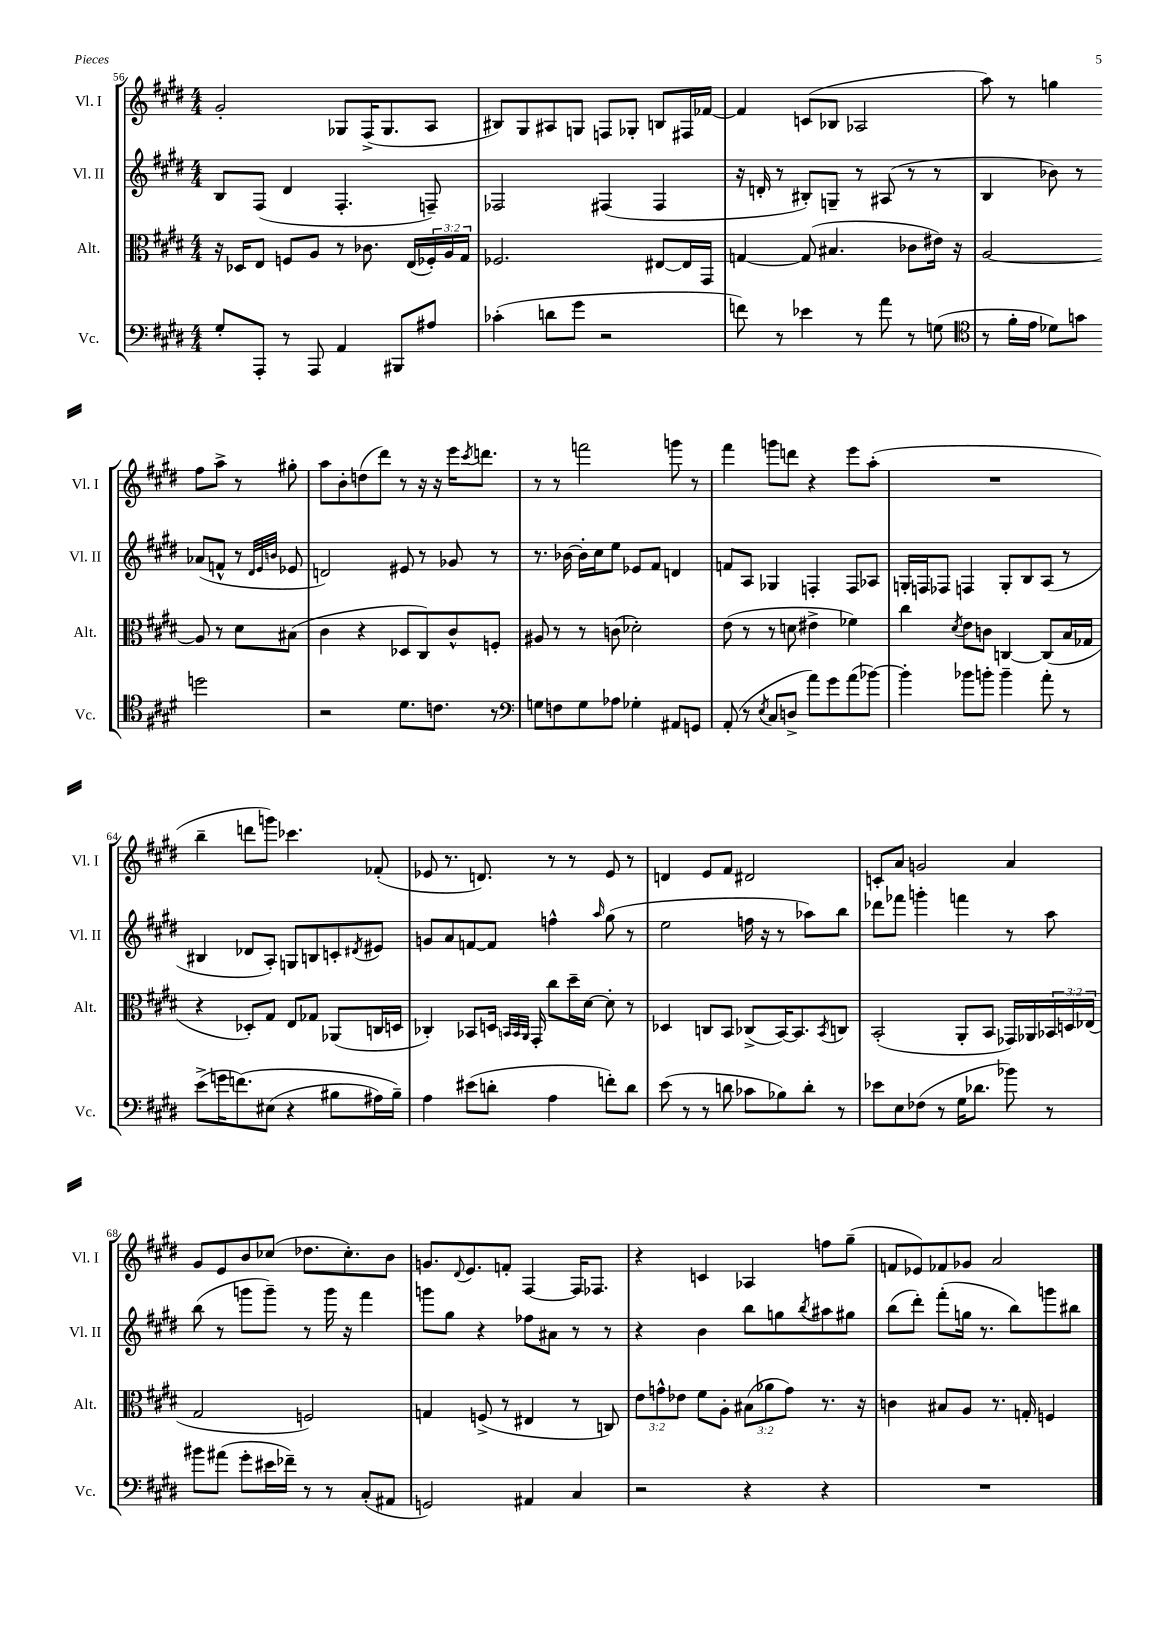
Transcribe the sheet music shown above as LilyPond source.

<<
\new StaffGroup <<
\new Staff = "s0" \with { instrumentName = "Vl. I" shortInstrumentName = "Vl. I" } {
    \clef treble \key e \major \numericTimeSignature \time 4/4
    gis'2-. ges8 fis16->( ges8. a8 |
    bis8) gis8 ais8 g8 f8 ges8-. b8 fis16 fes'16~ |
    fes'4 c'8( bes8 aes2 |
    a''8) r8 g''4 fis''8 a''8-> r8 gis''8-. |
    a''8 b'8-. d''8( dis'''8) r8 r16 r16 e'''16 \acciaccatura { cis'''8 } d'''8. |
    r8 r8 f'''2 g'''8 r8 |
    fis'''4 g'''8 d'''8 r4 e'''8 a''8-.( |
    R1 |
    b''4-- d'''8 g'''8) ces'''4. fes'8-.( |
    ees'8 r8. d'8.) r8 r8 ees'8 r8 |
    d'4 e'8 fis'8 dis'2 |
    c'8-. a'8 g'2 a'4 |
    gis'8 e'8 b'8 ces''8( des''8. ces''8.-.) b'8 |
    g'8. \appoggiatura { dis'8 } e'8. f'8-. fis4~ fis16 fes8. |
    r4 c'4 aes4 f''8 gis''8--( |
    f'8 ees'8) fes'8 ges'8 a'2 \bar "|." |
}
\new Staff = "s1" \with { instrumentName = "Vl. II" shortInstrumentName = "Vl. II" } {
    \clef treble \key e \major \numericTimeSignature \time 4/4
    b8 fis8( dis'4 fis4.-. f8--) |
    fes2 fis4( fis4 |
    r16 d'16-. r8 bis8-.) g8-- r8 ais8( r8 r8 |
    b4 bes'8) r8 aes'8( f'8-^ r8 \grace { dis'32 e'32 b'32 } ees'8 |
    d'2) eis'8 r8 ges'8 r8 |
    r8. bes'16~ bes'16-. cis''16 e''8 ees'8 fis'8 d'4 |
    f'8 a8 ges4 f4-. f8 aes8 |
    g16-. f16 fes8 f4 g8-. b8 a8( r8 |
    bis4 des'8 a8-.) g8 b8 c'8-. \acciaccatura { dis'8 } eis'8 |
    g'8 a'8 f'8~ f'8 f''4-^ \grace { a''16 } gis''8( r8 |
    e''2 f''16 r16 r8 aes''8) b''8 |
    des'''8 fes'''8 g'''4-. f'''4 r8 a''8 |
    b''8( r8 g'''8 g'''8--) r8 g'''16 r16 fis'''4 |
    g'''8 gis''8 r4 fes''8 ais'8 r8 r8 |
    r4 b'4 b''8 g''8 \acciaccatura { b''8 } ais''8 gis''8 |
    b''8( dis'''8-.) fis'''8-.( g''16 r8. b''8) g'''8 bis''8 \bar "|." |
}
\new Staff = "s2" \with { instrumentName = "Alt." shortInstrumentName = "Alt." } {
    \clef alto \key e \major \numericTimeSignature \time 4/4 \override Staff.TupletNumber.text = #tuplet-number::calc-fraction-text
    r16 des16 e8 f8 a8 r8 ces'8. e16( \tuplet 3/2 { fes16-.) a16 gis16 } |
    fes2. eis8~ eis16 gis,16 |
    g4~ g8( bis4. ces'8 eis'16) r16 |
    a2~ a8 r8 dis'8 bis8( |
    cis'4 r4 des8 cis8) cis'8-^ f8-. |
    ais8 r8 r8 c'8( des'2-.) |
    e'8( r8 r8 d'8 eis'4-> fes'4) |
    cis''4 \acciaccatura { dis'8 } e'8 c'8 c4~ c8( b16 ges16 |
    r4 des8-.) gis8 e8 ges8 aes,8( c16 d16 |
    ces4-.) bes,8 d16 \grace { b,32 b,32 a,32 } gis,16-. cis''8 dis''16-- dis'16~ dis'8-. r8 |
    des4 c8 b,8 ces8->( b,16~) b,8. \acciaccatura { b,8 } c8 |
    b,2-.( a,8-. b,8 ges,16) aes,16 \tuplet 3/2 { bes,16 d16 ees16( } |
    gis2 f2) |
    g4 f8->( r8 eis4 r8 c8) |
    \tuplet 3/2 { e'8 g'8-^ ees'8 } fis'8 a8-. \tuplet 3/2 { bis8( aes'8 g'8) } r8. r16 |
    c'4 bis8 a8 r8. g16-. f4 \bar "|." |
}
\new Staff = "s3" \with { instrumentName = "Vc." shortInstrumentName = "Vc." } {
    \clef bass \key e \major \numericTimeSignature \time 4/4
    gis8-. a,,8-. r8 a,,8 a,4 bis,,8 ais8 |
    ces'4-.( d'8 gis'8 r2 |
    f'8) r8 ees'4 r8 a'8 r8 g8( |
    \clef tenor r8 fis'16-. e'16 des'8) g'8 d''2 |
    r2 dis'8. c'8. r8 |
    \clef bass g8 f8 g8 aes8 ges4-. ais,8 g,8 |
    a,8-.( r8 \acciaccatura { e8 } cis8 d8-> a'8) gis'8 a'8( bes'8~) |
    bes'4-. bes'8 b'8-. b'4-- a'8-. r8 |
    e'8->( g'16 f'8.)\( eis8( r4 bis8 ais16) bis16--\) |
    a4 eis'8( d'8-. a4 f'8-.) d'8 |
    e'8( r8 r8 d'8 ces'8 bes8) d'8-. r8 |
    ees'8 e8 fes8( r8 gis16 des'8. bes'8) r8 |
    bis'8 ais'8( gis'8-. eis'16 fes'16--) r8 r8 cis8-.( ais,8 |
    g,2) ais,4 cis4 |
    r2 r4 r4 |
    R1 \bar "|." |
}
>>
>>
\layout { \context { \Score currentBarNumber = #56 } }
